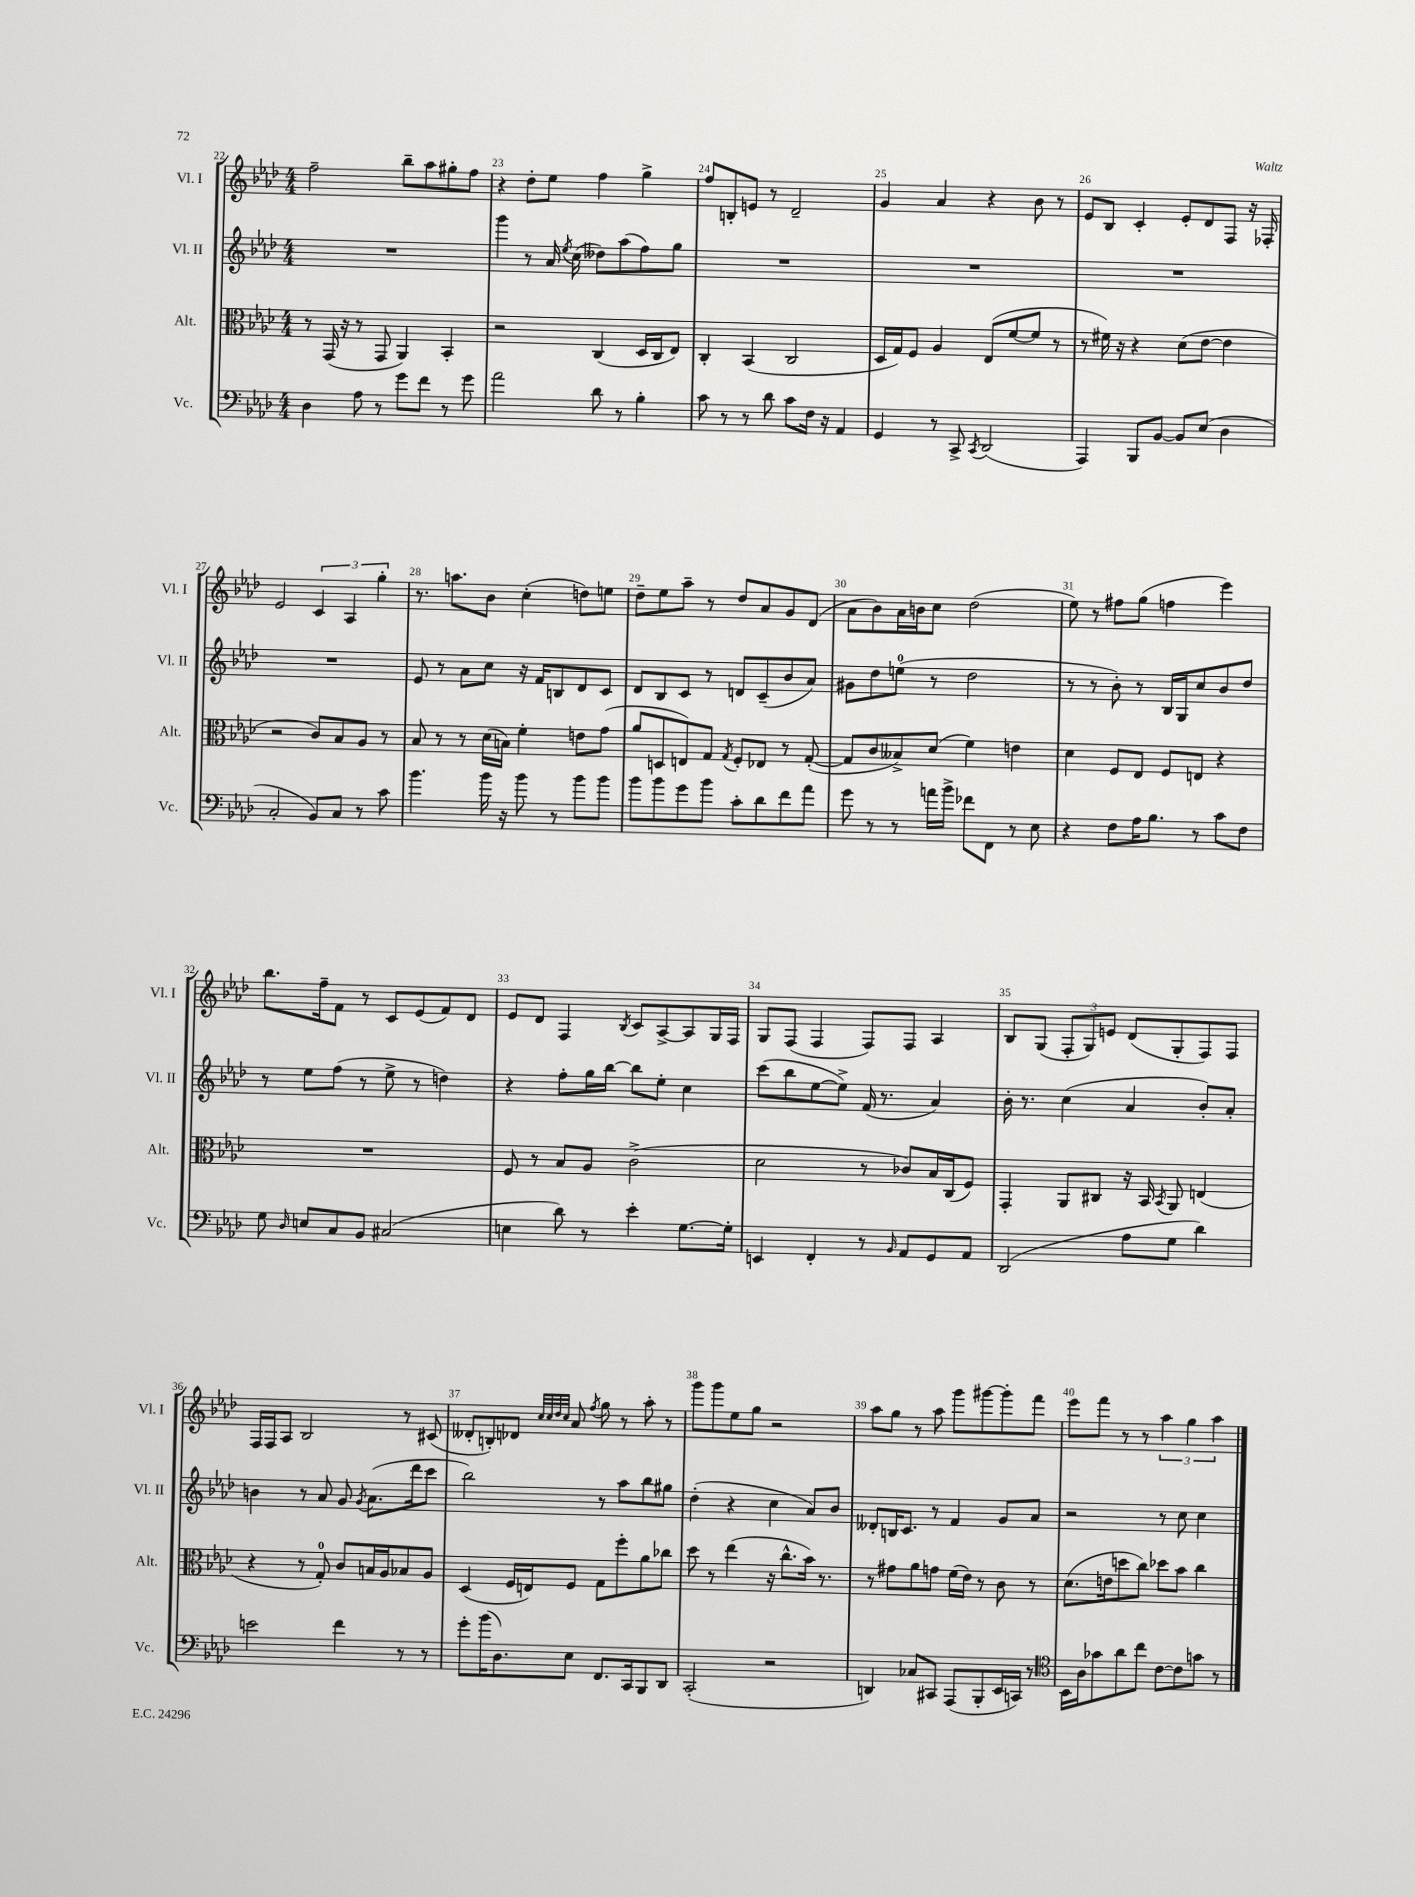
<<
\new StaffGroup <<
\new Staff = "s0" \with { instrumentName = "Vl. I" shortInstrumentName = "Vl. I" } {
    \clef treble \key aes \major \numericTimeSignature \time 4/4
    \autoBeamOff f''2-- bes''8[-- aes''8 gis''8-. f''8] |
    r4 des''8[-. ees''8] f''4 g''4-> |
    f''8[ b8-. e'8] r8 des'2-- |
    g'4 aes'4 r4 bes'8 r8 |
    ees'8[ bes8] c'4-. ees'8[-. des'8 f8] r16 fes16-. |
    ees'2 \tuplet 3/2 { c'4 aes4 g''4-. } |
    r8. a''8.[ bes'8] c''4-.( d''8[) e''8] |
    des''8[-- ees''8 aes''8]-- r8 des''8[ aes'8 g'8 des'8]( |
    aes'8[ bes'8) aes'16 b'16 c''8] des''2( |
    ees''8) r8 fis''8[ g''8]( f''4 ees'''4) |
    bes''8.[ f''16-- f'8] r8 c'8[ ees'8( f'8) des'8] |
    ees'8[ des'8] f4 \acciaccatura { bes8 } c'8[ aes8~-> aes8 g16 f16] |
    g8[ f8]( f4 f8[) f8] aes4 |
    bes8[ g8]( \tuplet 3/2 { f8[-. g8) e'8] } des'8[( g8-. f8) f8] |
    f16[ f16 aes8] bes2 r8 cis'8( |
    deses'8[-. b8-.) des'8] \grace { c''32[ c''32 des''32 c''32] } aes'8 \acciaccatura { f''8 } g''8 r8 aes''8-. r8 |
    g'''8[ g'''8 ees''8 g''8] r2 |
    aes''8[ g''8] r8 aes''8 g'''8[ gis'''8~ gis'''8-. f'''8] |
    ees'''8[ f'''8] r8 r8 \tuplet 3/2 { aes''4 g''4 aes''4 } \bar "|." |
}
\new Staff = "s1" \with { instrumentName = "Vl. II" shortInstrumentName = "Vl. II" } {
    \clef treble \key aes \major \numericTimeSignature \time 4/4
    \autoBeamOff R1 |
    g'''4 r8 aes'16 \acciaccatura { ees''8 } c''16( deses''8[) aes''8( f''8) g''8] |
    R1 |
    R1 |
    R1 |
    R1 |
    ees'8 r8 aes'8[ c''8] r16 f'16[ b8 des'8 c'8] |
    des'8[ bes8 c'8] r8 d'8[ c'8--( bes'8 aes'8]) |
    gis'8[ des''8 e''8]-0( r8 des''2 |
    r8 r8 bes'8-.) r8 bes16[ g16 c''8 bes'8 des''8] |
    r8 ees''8[ f''8]( r8 ees''8-> r8 d''4) |
    r4 f''8[-. g''16 bes''16]~ bes''8[ ees''8]-. c''4 |
    c'''8[( bes''8 ees''8~ ees''8]->) f'16( r8. aes'4) |
    bes'16-. r8. c''4( aes'4 bes'8[-.) aes'8]-. |
    b'4 r8 aes'8 g'8 \acciaccatura { g'8 } aes'8.[( des'''16 c'''8] |
    bes''2) r8 aes''8[ bes''8 gis''8] |
    des''4-.( r4 c''4 aes'8[) bes'8] |
    deses'8[-. b16 c'8.] r8 f'4 g'8[ aes'8] |
    r2 r8 c''8 c''4 \bar "|." |
}
\new Staff = "s2" \with { instrumentName = "Alt." shortInstrumentName = "Alt." } {
    \clef alto \key aes \major \numericTimeSignature \time 4/4
    \autoBeamOff r8 g,16( r16 r8 g,8 aes,4) bes,4-. |
    r2 c4( des16[ c16 ees8]) |
    c4-. bes,4( c2 |
    des16[ g16) f8] aes4 ees8[( f'8~ f'8] r8 |
    r8 fis'16) r16 r4 des'8[( ees'8]~ ees'4 |
    r2 c'8[) bes8 aes8] r8 |
    bes8 r8 r8 des'16[( b16]) f'4-. e'8[ g'8]( |
    aes'8[ d8 e8) g8] \acciaccatura { g8 } f8[-. ees8] r8 g8~-.( |
    g8[ c'8 beses8->) des'8]( f'4) e'4 |
    des'4 f8[ ees8] f8[ e8] r4 |
    R1 |
    f8 r8 bes8[ aes8] c'2->( |
    des'2 r8 ces'8[) bes16 c16( f8]) |
    g,4-. aes,8[ cis8] r16 bes,16 \acciaccatura { bes,8 } aes,8 e4( |
    r4 r8 g8-0-.) c'8[ b16 aes16 bes8 aes8] |
    des4( f16[ e16) f8] g8[ f''8-. aes'8 ces''8] |
    des''8 r8 ees''4( r16 c''8.[-^ bes'16]) r8. |
    r8 gis'8[ aes'8 g'8] f'16[( ees'16]) r8 c'8 r8 |
    des'8.[( e'16 d''8 c''8]) des''8[ bes'8] c''4 \bar "|." |
}
\new Staff = "s3" \with { instrumentName = "Vc." shortInstrumentName = "Vc." } {
    \clef bass \key aes \major \numericTimeSignature \time 4/4
    \autoBeamOff des4 aes8 r8 g'8[ f'8] r8 g'8 |
    aes'2 des'8 r8 bes4-. |
    c'8 r8 r8 des'8 c'8[ f16] r16 aes,4 |
    g,4 r8 c,8-> \acciaccatura { c,8 } des,2( |
    aes,,4) bes,,8[ bes,8]~ bes,8[ ees8]( des4 |
    c2-. bes,8[) c8] r8 c'8 |
    bes'4. bes'16 r16 bes'8 r8 bes'8[ bes'8] |
    bes'8[ bes'8 g'8 bes'8] c'8[-. des'8 f'8 aes'8] |
    g'8 r8 r8 a'16[ bes'16]-> fes'8[ f,8] r8 ees8 |
    r4 f8[ aes16 bes8.] r8 c'8[ f8] |
    g8 \grace { des16 } e8[ c8 bes,8] cis2( |
    e4 des'8) r8 ees'4-. g8.[~ g16]-. |
    e,4 f,4-. r8 \grace { bes,16 } aes,8[ g,8 aes,8] |
    des,2( aes8[ g8] des'4) |
    e'2 f'4 r8 r8 |
    g'8[-. bes'16( des8.) ees8] f,8.[ c,16 bes,,8 des,8] |
    c,2-.( r2 |
    d,4) ces8[ cis,8] aes,,8[( bes,,8-. ees,16 c,16]) r8 |
    \clef tenor bes,16[ aes16 ges'8 aes'8 c''8] c'8[~ c'8 g'8] r8 \bar "|." |
}
>>
>>
\layout { \context { \Score currentBarNumber = #22 \override BarNumber.break-visibility = ##(#f #t #t) barNumberVisibility = #all-bar-numbers-visible } }
